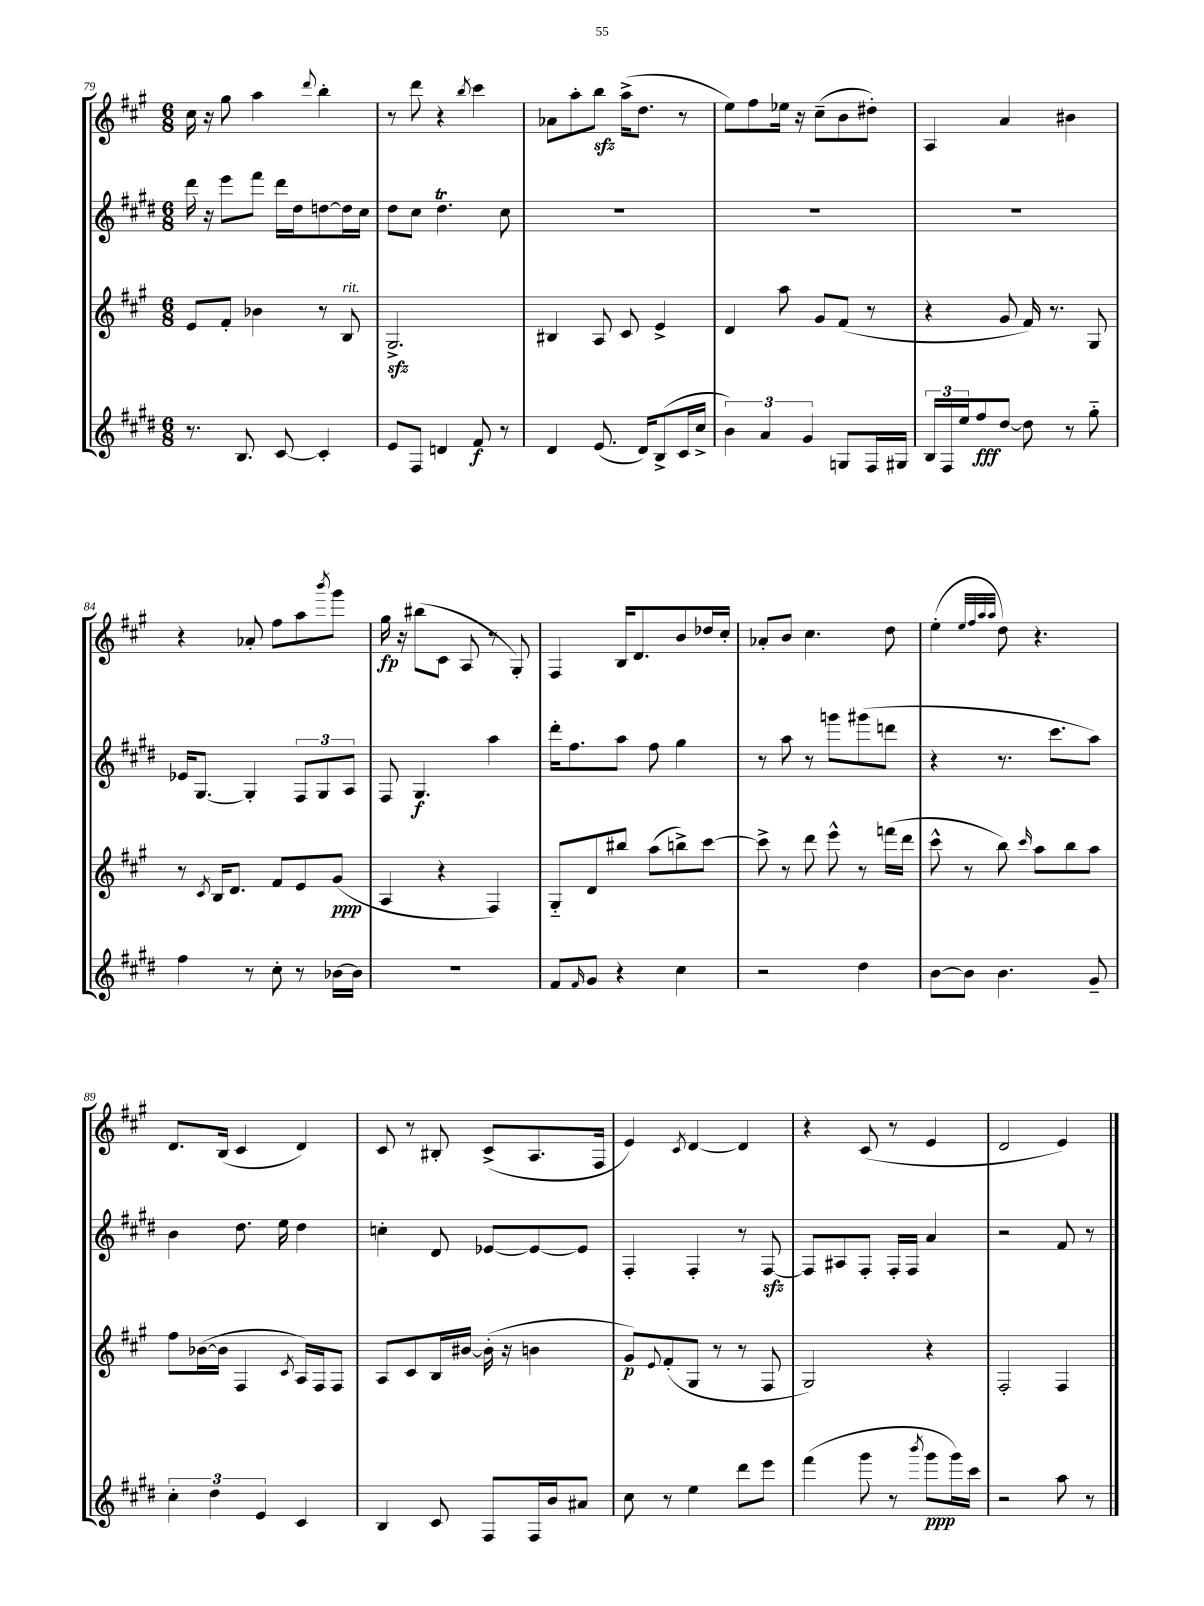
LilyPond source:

<<
\new StaffGroup <<
\new Staff = "s0" {
    \clef treble \key a \major \numericTimeSignature \time 6/8
    cis''16 r16 gis''8 a''4 \appoggiatura { d'''8 } b''4-. |
    r8 d'''8 r4 \acciaccatura { b''8 } cis'''4 |
    aes'8 a''8-. b''8\sfz a''16->( d''8. r8 |
    e''8) fis''8 ees''16 r16 cis''8--( b'8 dis''8-.) |
    a4 a'4 bis'4 |
    r4 aes'8-. fis''8 a''8 \acciaccatura { b'''8 } gis'''8 |
    gis''16\fp r16 bis''8( cis'8 a8 r8 gis8-.) |
    fis4 b16 d'8. b'8 des''16 cis''16-. |
    aes'8-. b'8 cis''4. d''8 |
    e''4-.( \grace { e''32 fis''32 a''32 a''32 } d''8) r4. |
    d'8. b16( cis'4 d'4) |
    cis'8 r8 bis8-. cis'8->( a8. fis16 |
    e'4) \acciaccatura { cis'8 } d'4~ d'4 |
    r4 cis'8( r8 e'4 |
    d'2 e'4) \bar "|." |
}
\new Staff = "s1" {
    \clef treble \key e \major \numericTimeSignature \time 6/8
    dis'''16 r16 e'''8 fis'''8 dis'''16 dis''16 d''8~ d''16 cis''16 |
    dis''8 cis''8 dis''4.\trill cis''8 |
    R2. |
    R2. |
    R2. |
    ees'16 gis8.~ gis4-. \tuplet 3/2 { fis8 gis8 a8 } |
    fis8 gis4.\f a''4 |
    dis'''16-. fis''8. a''8 fis''8 gis''4 |
    r8 a''8 r8 g'''8 gis'''8( d'''8 |
    r4 r8. cis'''8. a''8) |
    b'4 dis''8. e''16 dis''4 |
    c''4-. dis'8 ees'8~ ees'8~ ees'8 |
    fis4-. fis4-. r8 fis8~\sfz |
    fis8 ais8 fis8-. fis16-. fis16 a'4 |
    r2 fis'8 r8 \bar "|." |
}
\new Staff = "s2" {
    \clef treble \key a \major \numericTimeSignature \time 6/8
    e'8 fis'8-. bes'4 r8 b8^\markup { \italic "rit." } |
    gis2.->\sfz |
    bis4 a8 cis'8 e'4-> |
    d'4 a''8 gis'8 fis'8( r8 |
    r4 gis'8 fis'16) r8. gis8 |
    r8 \acciaccatura { cis'8 } b16 d'8. fis'8 e'8 gis'8\ppp( |
    a4 r4 fis4) |
    gis8-_ d'8 bis''8 a''8( b''8->) cis'''8~ |
    cis'''8-> r8 d'''8 e'''8-^ r8 f'''16( d'''16 |
    cis'''8-^ r8 b''8) \grace { cis'''16 } a''8 b''8 a''8 |
    fis''8 bes'16~( bes'16 fis4 \acciaccatura { cis'8 } a16) fis16 fis8 |
    a8 cis'8 b16 bis'16~ bis'16-.( r16 b'4 |
    gis'8\p) \appoggiatura { e'8 } fis'8-.( gis8 r8 r8 fis8 |
    gis2) r4 |
    fis2-. fis4 \bar "|." |
}
\new Staff = "s3" {
    \clef treble \key e \major \numericTimeSignature \time 6/8
    r8. b8. cis'8~ cis'4-. |
    e'8 fis8 d'4 fis'8\f r8 |
    dis'4 e'8.( dis'16) b8->( cis'16 cis''16-> |
    \tuplet 3/2 { b'4) a'4 gis'4 } g8 fis16 gis16 |
    \tuplet 3/2 { b16 fis16 e''16 } fis''8\fff dis''8~ dis''8 r8 gis''8-_ |
    fis''4 r8 cis''8-. r8 bes'16~ bes'16 |
    R2. |
    fis'8 \grace { fis'16 } gis'8 r4 cis''4 |
    r2 dis''4 |
    b'8~ b'8 b'4. gis'8-- |
    \tuplet 3/2 { cis''4-. dis''4 e'4 } cis'4 |
    b4 cis'8 fis8 fis16 b'16 ais'8 |
    cis''8 r8 e''4 dis'''8 e'''8 |
    fis'''4( gis'''8 r8 \acciaccatura { b'''8 } gis'''8\ppp gis'''16) cis'''16 |
    r2 a''8 r8 \bar "|." |
}
>>
>>
\layout { \context { \Score currentBarNumber = #79 } }
